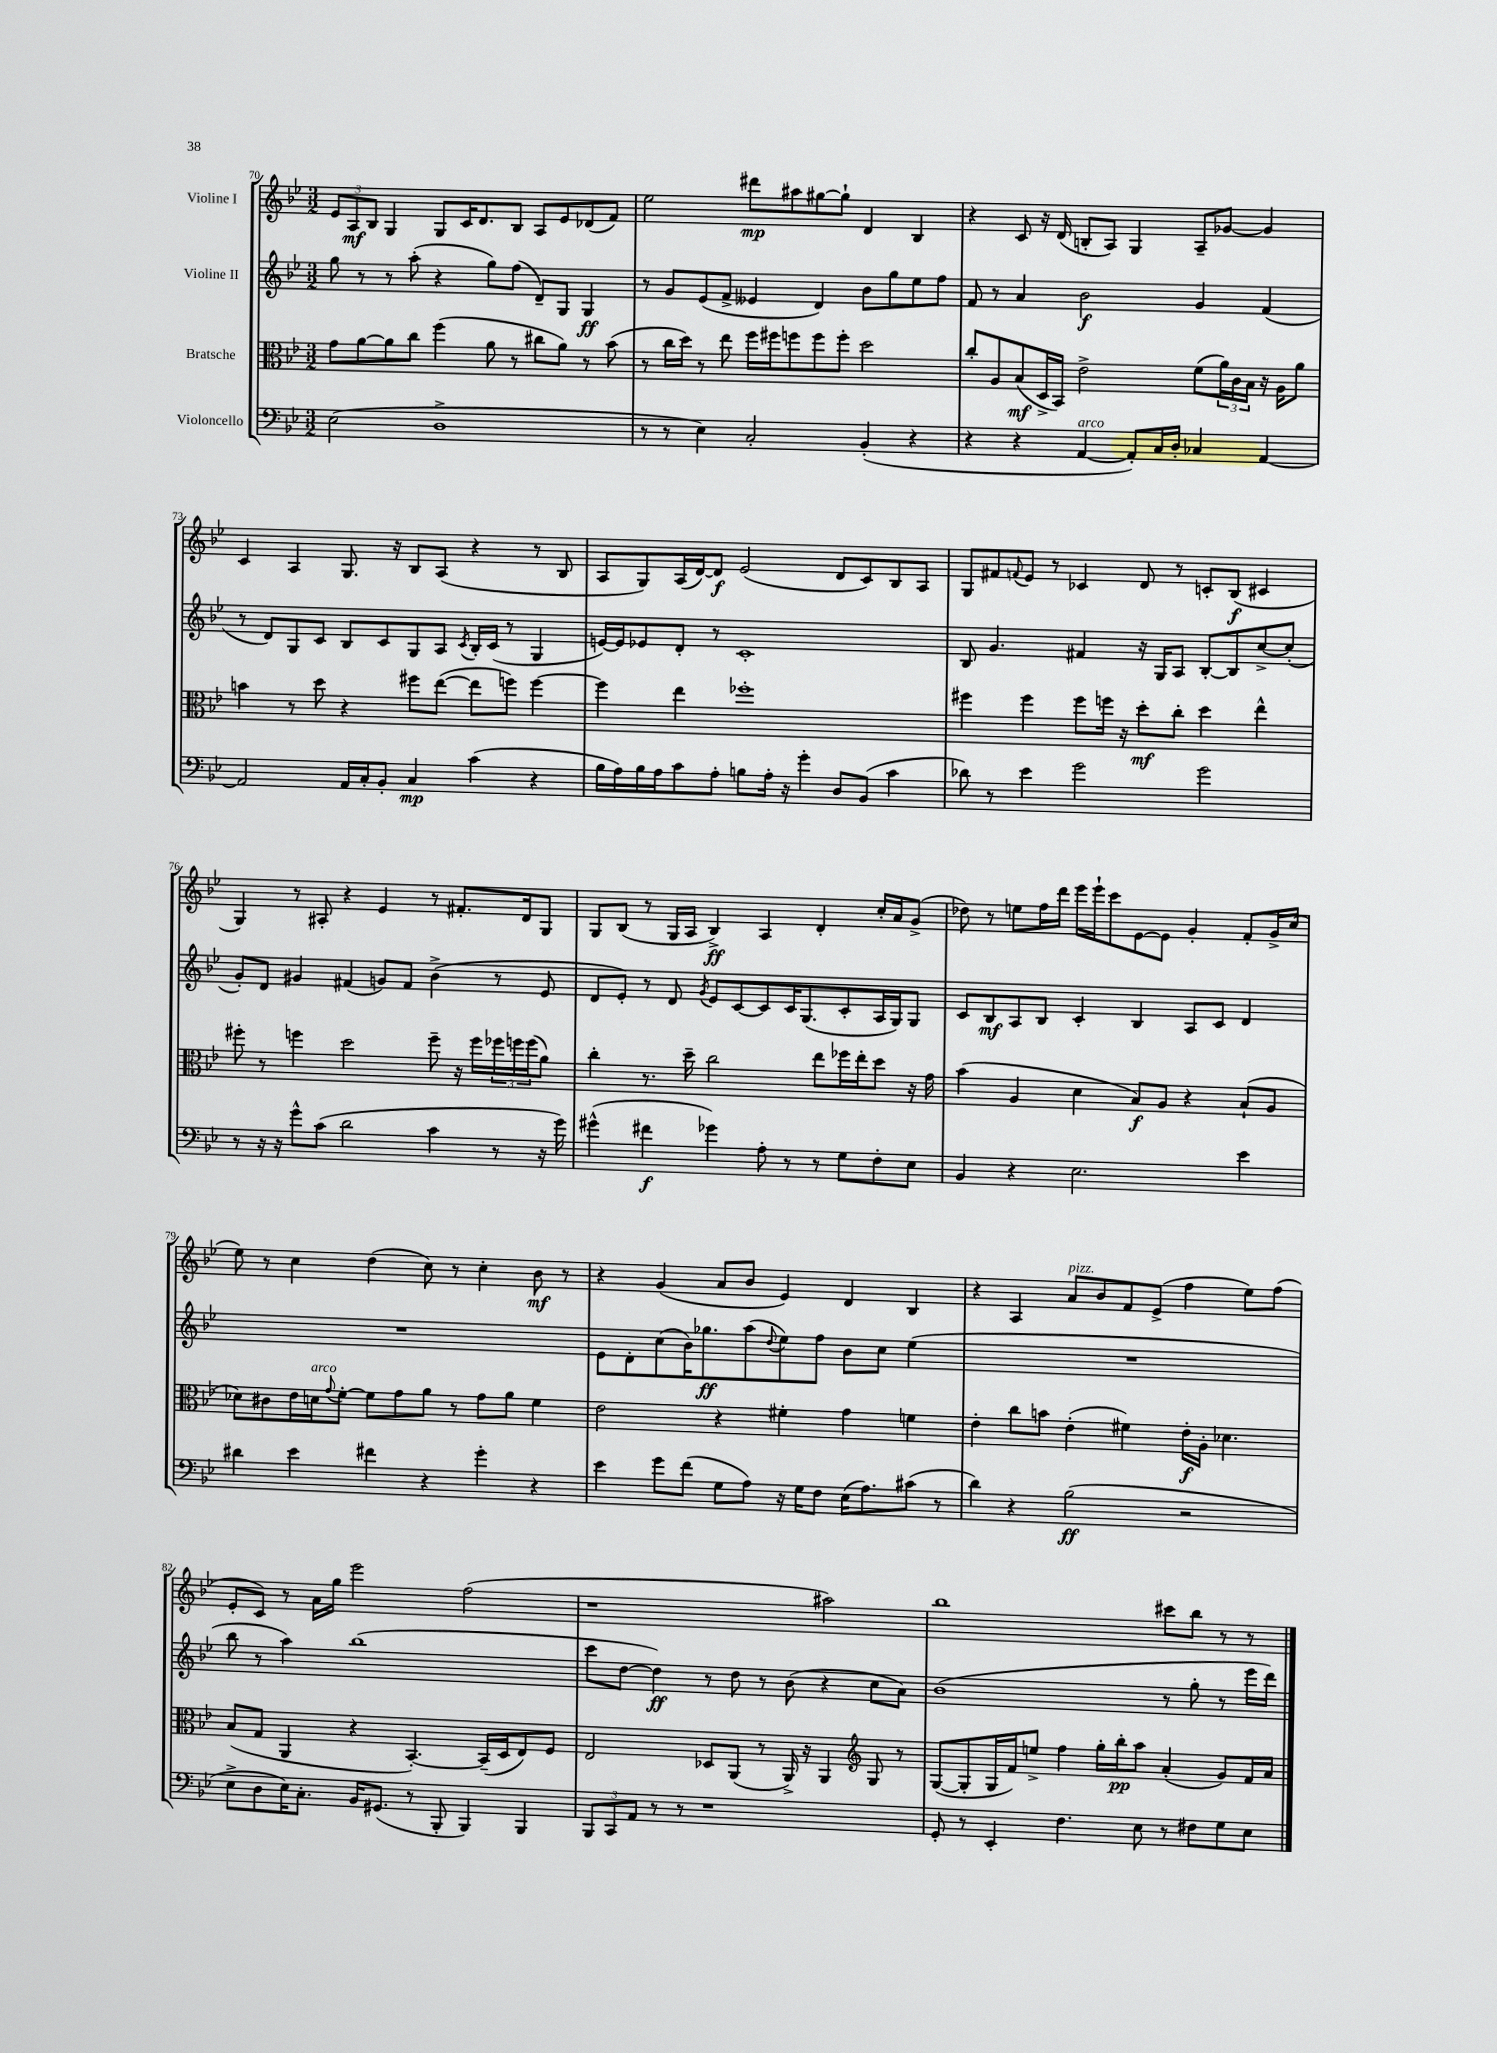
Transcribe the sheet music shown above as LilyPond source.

<<
\new StaffGroup <<
\new Staff = "s0" \with { instrumentName = "Violine I" } {
    \clef treble \key bes \major \numericTimeSignature \time 3/2
    \tuplet 3/2 { ees'8 a8\mf bes8 } g4 g8 c'16 d'8. bes8 a8 ees'8 des'8( f'8) |
    ees''2 dis'''8\mp ais''8 gis''8~ gis''8-! d'4 bes4 |
    r4 c'8 r16 d'16( b8-. a8) g4 a8-- ges'8~ ges'4 |
    c'4 a4 g8. r16 bes8 a8( r4 r8 bes8 |
    a8 g8) a16( d'16~) d'8\f ees'2( d'8 c'8) bes8 a8 |
    g8 fis'8 \appoggiatura { f'8 } ees'8 r8 ces'4 d'8 r8 c'8-. bes8\f( cis'4 |
    g4) r8 ais8-. r4 ees'4 r8 fis'8.-. d'16 g8 |
    g8 bes8( r8 g16 a16 bes4->\ff) a4 d'4-. c''16-. a'16 g'8->( |
    des''8) r8 e''8 f''16 d'''16 ees'''16 ees'''16-! c'''8 ees'8~ ees'8 g'4-. f'8-. g'16-> c''16( |
    ees''8) r8 c''4 d''4( c''8) r8 c''4-. bes'8\mf r8 |
    r4 g'4( a'8 bes'8 ees'4) d'4 bes4 |
    r4 a4 a'8^\markup { \italic "pizz." } bes'8 f'8 ees'8->( f''4 ees''8) f''8( |
    ees'8-. c'8) r8 a'16 g''16 ees'''2 f''2( |
    r1 ais''2) |
    bes''1 cis'''8 bes''8 r8 r8 \bar "|." |
}
\new Staff = "s1" \with { instrumentName = "Violine II" } {
    \clef treble \key bes \major \numericTimeSignature \time 3/2
    g''8 r8 r8 a''8-.( r4 g''8) f''8( d'8--) g8 g4\ff |
    r8 g'8 ees'8( f'8-> eeses'4 d'4) bes'8 g''8 ees''8 f''8 |
    f'8 r8 a'4 bes'2\f g'4 f'4( |
    r8 d'8) g8 c'8 bes8 c'8 g8 a8 \acciaccatura { c'8 } bes16-. c'16( r8 g4 |
    e'16~) e'16 ees'8 d'8-. r8 c'1-. |
    bes8 g'4. fis'4 r16 g16 a8 bes8~-. bes8 c''8~-> c''8-.( |
    g'8-.) d'8 gis'4 fis'4( g'8) fis'8 bes'4->( r8 ees'8 |
    d'8 ees'8-.) r8 d'8 \acciaccatura { g'8 } ees'8 c'8~ c'8 c'16 g8.( c'8-. a16 g16) g8 |
    c'8 bes8\mf a8 bes8 c'4-. bes4 a8 c'8 d'4 |
    R1. |
    ees'8 d'8-. c''8( bes'16) ges''8.\ff a''8( \appoggiatura { d''8 } ees''8) f''8 bes'8 c''8 ees''4( |
    R1. |
    bes''8 r8 a''4) bes''1( |
    c'''8 d''8~ d''4\ff) r8 d''8 r8 bes'8( r4 c''8 a'8) |
    bes'1( r8 g''8-. r8 ees'''16 d'''16) \bar "|." |
}
\new Staff = "s2" \with { instrumentName = "Bratsche" } {
    \clef alto \key bes \major \numericTimeSignature \time 3/2
    g'8 a'8~ a'8 c''8 f''4( a'8 r8 cis''8 a'8) r8 bes'8( |
    r8 c''16 d''16) r8 ees''8 f''16 fis''16 f''8 f''8 f''8-. d''2 |
    c''8-. a8 bes8\mf( d16-> bes,16) ees'2-> f'8( \tuplet 3/2 { a'16) c'16 bes16 } r16 a16 a'8 |
    b'4 r8 d''8 r4 fis''8 ees''8~( ees''8 f''8) f''4~ |
    f''4 ees''4 fes''1-. |
    fis''4 fis''4 fis''8 f''16 r16 d''8-.\mf c''8-. d''4 ees''4-^ |
    fis''8-. r8 f''4 d''2 f''8-- r16 f''16 \tuplet 3/2 { fes''16 f''16 f''16( } a'8) |
    c''4-. r8. d''16-- c''2 ees''8 fes''16 ees''16-. d''8 r16 g'16 |
    bes'4( a4 d'4 bes8\f) a8 r4 bes8-!( a8 |
    des'8) cis'8 ees'16 d'16^\markup { \italic "arco" } \appoggiatura { g'8 } f'8~-. f'8 g'8 a'8 r8 g'8 a'8 f'4 |
    ees'2 r4 fis'4-. g'4 f'4 |
    ees'4-. c''8 b'8 ees'4-.( fis'4) ees'16-.\f a16-. des'4. |
    bes8( g8 a,4 r4 bes,4.~-.) bes,16--( d16 ees8) f8 |
    ees2 des8 a,8( r8 a,16->) r16 a,4 \clef treble g8 r8 |
    g8~( g8-. g16 f'16) e''8-> f''4 g''16-. bes''16-.\pp a''8 a'4-.( g'8) f'16 a'16 \bar "|." |
}
\new Staff = "s3" \with { instrumentName = "Violoncello" } {
    \clef bass \key bes \major \numericTimeSignature \time 3/2
    ees2( d1-> |
    r8 r8 ees4) c2-. bes,4-.( r4 |
    r4 r4 a,4~^\markup { \italic "arco" } a,8-.) c16 d16-. ces4 a,4~ |
    a,2 a,16 c16-. bes,8-. c4\mp c'4( r4 |
    bes16 a16) bes16 a16 c'8 a8-. b8 a16-. r16 g'4-. d8 bes,8( c'4 |
    des'8) r8 ees'4 g'2 g'2 |
    r8 r16 r16 g'8-^ c'8( d'2 c'4 r8 r16 g'16) |
    gis'4-^( fis'4\f ges'4) a8-. r8 r8 g8 f8-. ees8 |
    bes,4 r4 ees2. ees'4 |
    dis'4 ees'4 fis'4 r4 g'4-. r4 |
    ees'4 g'8 f'8( g8 a8) r16 g16 f8 ees16( a8.) cis'8( r8 |
    d'4) r4 bes2\ff( r2 |
    ees8-> d8 ees16) c8.-. bes,16 gis,8.( r8 bes,,8-. bes,,4) bes,,4 |
    \tuplet 3/2 { bes,,8 c,8 a,8 } r8 r8 r1 |
    g,8-. r8 ees,4-. f4. ees8 r8 fis8 g8 ees8 \bar "|." |
}
>>
>>
\layout { \context { \Score currentBarNumber = #70 } }
